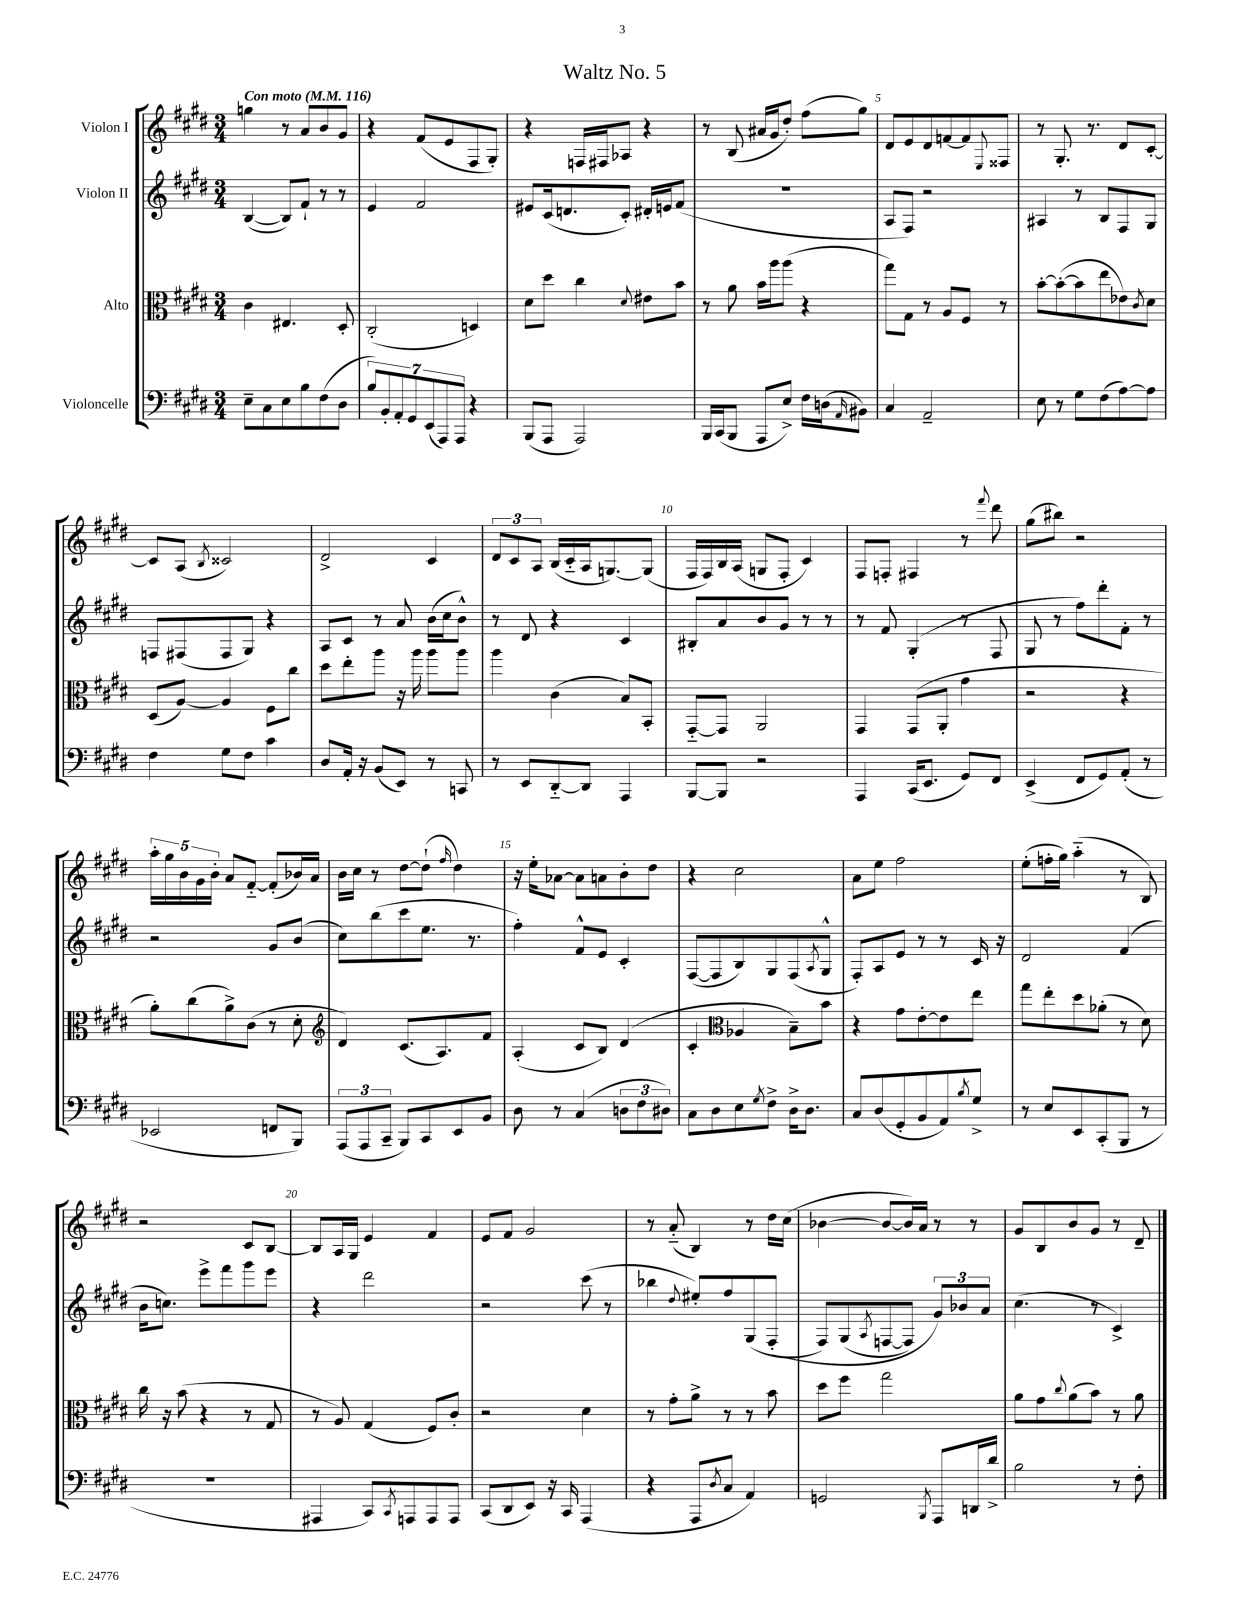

**kern	**kern	**kern	**kern
*staff4	*staff3	*staff2	*staff1
*clefF4	*clefC3	*clefG2	*clefG2
*k[f#c#g#d#]	*k[f#c#g#d#]	*k[f#c#g#d#]	*k[f#c#g#d#]
*M3/4	*M3/4	*M3/4	*M3/4
*MM116	*MM116	*MM116	*MM116
8E~	4c#	([4B	4gg
8C#	.	.	.
8E	4.E#	8B])	8r
8B	.	8f#`	8a
(8F#	.	8r	8b
8D#	8D#'	8r	8g#
=	=	=	=
14B)	(2C#'	4e	4r
14BB'	.	.	.
14AA'	.	.	.
14GG#	.	.	.
.	.	2f#	(8f#
(14EE	.	.	.
14AAA)	.	.	.
.	.	.	8e
14AAA	.	.	.
4r	4D)	.	8F#
.	.	.	8G#')
=	=	=	=
(8BBB	8d#	8e#	4r
8AAA	8dd#	(16c#	.
.	.	8.d	.
2AAA)	4cc#	.	16F
.	.	.	16F#
.	.	8c#')	8A-
.	8qqd#	.	.
.	8e#	16d#'	4r
.	.	16e	.
.	8b	(8f#	.
=	=	=	=
16BBB	8r	2.r	8r
(16CC#	.	.	.
8BBB	8a	.	(8B
8AAA	16b	.	16a#
.	16aa	.	16g#
8E^)	(8aa	.	8dd#')
16F#	4r	.	(8ff#
(16D	.	.	.
16qqAA	.	.	.
8BB#)	.	.	8gg#)
=	=	=	=
4C#	8gg#)	8A	8d#
.	8G#	8F#)	8e
2AA~	8r	2r	8d#
.	8A	.	[8f
.	8F#	.	8f]
.	.	.	8qqE
.	8r	.	8F##
=	=	=	=
8E	[8b'	4A#	8r
8r	(8b'_	.	8.G#'
8G#	8b]	8r	.
.	.	.	8.r
(8F#	8ee	8B	.
[8A)	8e-)	8F#	8d#
.	8qc#	.	.
8A]	8d#	8G#	[8c#'
=	=	=	=
4F#	(8D#	8F	8c#]
.	[8A)	(8F#	(8A
.	.	.	8qB
8G#	4A]	8F#	2c##)
8F#	.	8G#)	.
4c#	8F#	4r	.
.	8cc#	.	.
=	=	=	=
8D#	8dd#	8A	2d#^
16AA'	8ee'	8c#	.
16r	.	.	.
(8BB	8aa	8r	.
8EE)	16r	8a	.
.	16aa	.	.
8r	8aa	(16b	4c#
.	.	16cc#	.
8CC	8aa	8b^^)	.
=	=	=	=
8r	4aa	8r	12d#
.	.	.	12c#
8EE	.	8d#	.
.	.	.	12A
[8DD#'~	(4c#	4r	(16B
.	.	.	16c#'~
8DD#]	.	.	16A
.	.	.	[8.G)
4AAA	8B)	4c#	.
.	8BB'	.	(8G]
=	=	=	=
[8BBB	[8GG#'~	8B#'	16F#
.	.	.	16F#)
8BBB]	8GG#]	8a	16B
.	.	.	(16A
2r	2AA	8b	8G
.	.	8g#	8F#'
.	.	8r	4c#)
.	.	8r	.
=	=	=	=
4AAA	4GG#	8r	8F#
.	.	8f#	8F'
(16CC#	(8GG#	(4G#'	4F#
8.EE	.	.	.
.	8AA'	.	.
8GG#)	4g#	8r	8r
.	.	.	8qqfff#
8FF#	.	8F#	8ddd#
=	=	=	=
(4EE^	2r	8G#	(8gg#
.	.	8r	8bb#)
8FF#	.	8ff#)	2r
8GG#)	.	8ddd#'	.
(8AA'	4r	8f#'	.
8r	.	8r	.
=	=	=	=
2EE-	8a')	2r	20aa'
.	.	.	20gg#
.	.	.	20b
.	(8cc#	.	.
.	.	.	20g#
.	.	.	20b'
.	8a^)	.	8a
.	(8c#	.	[8f#'~
8FF	8r	8g#	(8f#']
8BBB)	8d#'	(8b	16b-)
.	.	.	16a
=	=	=	=
*	*clefG2	*	*
(12AAA	4d#)	8cc#)	16b
.	.	.	16cc#
12AAA	.	.	.
.	.	(8bb	8r
12CC#~	.	.	.
8BBB)	(8.c#	8ccc#	[8dd#
8CC#	.	8.ee	(8dd#`]
.	8.A)	.	.
.	.	.	16qqff#
8EE	.	.	4dd#)
.	.	8.r	.
8BB	8f#	.	.
=	=	=	=
8D#	(4A'	4ff#')	16r
.	.	.	16ee'
8r	.	.	[8a-
(4C#	8c#	8f#^^	8a-]
.	8B)	8e	8a
12D	(4d#	4c#'	8b'
12F#	.	.	.
.	.	.	8dd#
12D#)	.	.	.
=	=	=	=
8C#	4c#'	([8F#	4r
8D#	.	8F#]	.
*	*clefC3	*	*
8E	4A-	8B)	2cc#
8qG#	.	.	.
8F#^	.	8G#	.
16D#^	8B~)	(8F#	.
8.D#	.	.	.
.	.	8qA	.
.	8b	8G#^^	.
=	=	=	=
8C#	4r	8F#')	8a
(8D#	.	8A	8ee
8GG#'	8g#	8e	2ff#
8BB	[8e'	8r	.
8AA)	8e]	8r	.
8qB	.	.	.
8G#^	8ee	16c#	.
.	.	16r	.
=	=	=	=
8r	8gg#	2d#	(8ee'
8E	8ee'	.	16ff'
.	.	.	16gg#)
8EE	8dd#	.	(4aa'~
(8CC#'	(8a-'	.	.
8BBB	8r	(4f#	8r
8r	8d#)	.	8B)
=	=	=	=
2.r	16cc#	16b	2r
.	16r	8.cc)	.
.	(8b	.	.
.	4r	8eee^	.
.	.	8fff#	.
.	8r	8ggg#	8c#
.	8G#	8eee	[8B
=	=	=	=
4AAA#	8r	4r	8B]
.	8A)	.	16A
.	.	.	16G#
8CC#)	(4G#	2ddd#	4e
8qCC#	.	.	.
8AAA	.	.	.
8AAA	8F#)	.	4f#
8AAA	8c#'	.	.
=	=	=	=
(8CC#	2r	2r	8e
8DD#	.	.	8f#
8EE)	.	.	2g#
16r	.	.	.
16CC#	.	.	.
(4AAA	4d#	(8ccc#	.
.	.	8r	.
=	=	=	=
4r	8r	4bb-	8r
.	8g#'	.	(8a'~
.	.	8qqdd#	.
8AAA	8a^	8ee#')	4B)
8qD#	.	.	.
8C#	8r	8ff#	.
4AA)	8r	(8G#	8r
.	8b	&(8F#'	16dd#
.	.	.	(16cc#
=	=	=	=
2GG	8dd#	8F#)	[4b-
.	8ff#	(8G#	.
.	.	8qA	.
.	2gg#	[8F	8b-_
.	.	8F])	16b-])
.	.	.	16a
8qBBB	.	.	.
8AAA	.	12g#&)	8r
.	.	12b-	.
16DD	.	.	8r
.	.	12a	.
16d#^	.	.	.
=	=	=	=
2B	8a	(4.cc#	8g#
.	8g#	.	8B
.	8qqcc#	.	.
.	(8a	.	8b
.	8b)	8r	8g#
8r	8r	4c#^)	8r
8F#'	8a	.	8d#~
==	==	==	==
*-	*-	*-	*-
